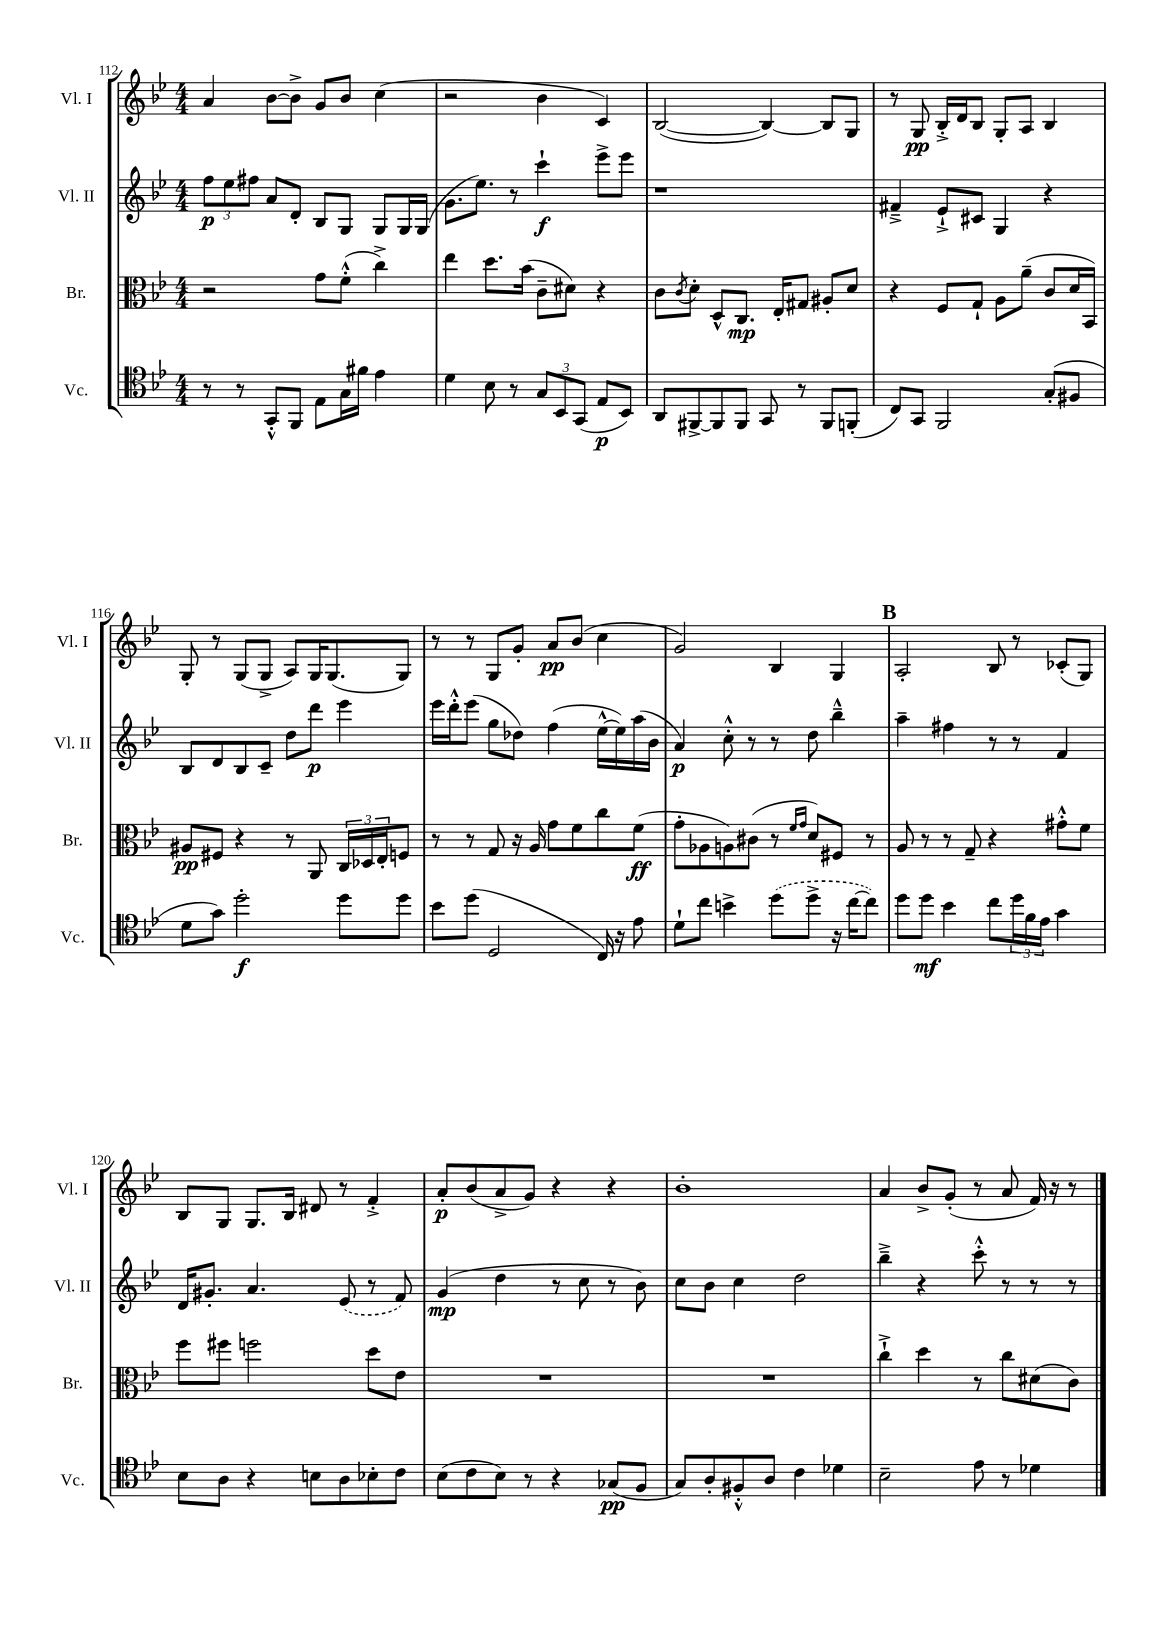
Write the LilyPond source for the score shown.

<<
\new StaffGroup <<
\new Staff = "s0" \with { instrumentName = "Vl. I" shortInstrumentName = "Vl. I" } {
    \clef treble \key bes \major \numericTimeSignature \time 4/4
    a'4 bes'8~ bes'8-> g'8 bes'8 c''4( |
    r2 bes'4 c'4) |
    bes2~( bes4~) bes8 g8 |
    r8 g8\pp bes16-.-> d'16 bes8 g8-. a8 bes4 |
    g8-. r8 g8( g8-> a8) g16 g8.( g8) |
    r8 r8 g8 g'8-. a'8\pp bes'8( c''4 |
    g'2) bes4 g4 |
    \mark \markup { \bold "B" } a2-. bes8 r8 ces'8-.( g8) |
    bes8 g8 g8. bes16 dis'8 r8 f'4-.-> |
    a'8-.\p bes'8( a'8-> g'8) r4 r4 |
    bes'1-. |
    a'4 bes'8-> g'8-.( r8 a'8 f'16) r16 r8 \bar "|." |
}
\new Staff = "s1" \with { instrumentName = "Vl. II" shortInstrumentName = "Vl. II" } {
    \clef treble \key bes \major \numericTimeSignature \time 4/4
    \tuplet 3/2 { f''8\p ees''8 fis''8 } a'8 d'8-. bes8 g8 g8 g16 g16( |
    g'8. ees''8.) r8 c'''4-!\f ees'''8-> ees'''8 |
    r1 |
    fis'4---> ees'8-!-> cis'8 g4 r4 |
    bes8 d'8 bes8 c'8-- d''8 d'''8\p ees'''4 |
    ees'''16 d'''16-.-^ ees'''8( g''8 des''8) f''4( ees''16~-^ ees''16) a''16( bes'16 |
    a'4\p) c''8-.-^ r8 r8 d''8 bes''4---^ |
    \mark \markup { \bold "B" } a''4-- fis''4 r8 r8 f'4 |
    d'16 gis'8.-. a'4. \once \slurDashed ees'8( r8 f'8) |
    g'4\mp( d''4 r8 c''8 r8 bes'8) |
    c''8 bes'8 c''4 d''2 |
    bes''4---> r4 c'''8-.-^ r8 r8 r8 \bar "|." |
}
\new Staff = "s2" \with { instrumentName = "Br." shortInstrumentName = "Br." } {
    \clef alto \key bes \major \numericTimeSignature \time 4/4
    r2 g'8 f'8-.-^( c''4->) |
    ees''4 d''8. bes'16( c'8-- dis'8) r4 |
    c'8 \acciaccatura { c'8 } d'8-. d8-^ c8.\mp ees16-. gis8 ais8-. d'8 |
    r4 f8 g8-! a8 a'8--( c'8 d'16 bes,16) |
    ais8\pp fis8 r4 r8 a,8 \tuplet 3/2 { c16 des16 ees16-. } f8 |
    r8 r8 g8 r16 a16 g'8 f'8 c''8 f'8\ff( |
    g'8-. aes8 a8) cis'8( r8 \grace { f'16 g'16 } d'8) fis8 r8 |
    \mark \markup { \bold "B" } a8 r8 r8 g8-- r4 gis'8-.-^ f'8 |
    f''8 fis''8 f''2 d''8 ees'8 |
    R1 |
    R1 |
    c''4-!-> d''4 r8 c''8 dis'8( c'8) \bar "|." |
}
\new Staff = "s3" \with { instrumentName = "Vc." shortInstrumentName = "Vc." } {
    \clef tenor \key bes \major \numericTimeSignature \time 4/4
    r8 r8 g,8-.-^ f,8 ees8 g16 fis'16 ees'4 |
    d'4 bes8 r8 \tuplet 3/2 { g8 bes,8 g,8( } ees8\p bes,8) |
    a,8 fis,8~-> fis,8 fis,8 g,8 r8 fis,8 f,8-.( |
    c8) g,8 f,2 g8-.( fis8 |
    d'8 g'8) d''2-.\f d''8 d''8 |
    bes'8 d''8( d2 c16) r16 ees'8 |
    d'8-! c''8 b'4-> \once \slurDashed d''8( d''8-> r16 c''16~ c''8) |
    \mark \markup { \bold "B" } d''8 d''8\mf bes'4 c''8 \tuplet 3/2 { d''16 f'16 ees'16 } g'4 |
    bes8 a8 r4 b8 a8 bes8-. c'8 |
    bes8( c'8 bes8) r8 r4 ges8\pp( f8 |
    g8) a8-. fis8-.-^ a8 c'4 des'4 |
    bes2-- ees'8 r8 des'4 \bar "|." |
}
>>
>>
\layout { \context { \Score currentBarNumber = #112 } }
